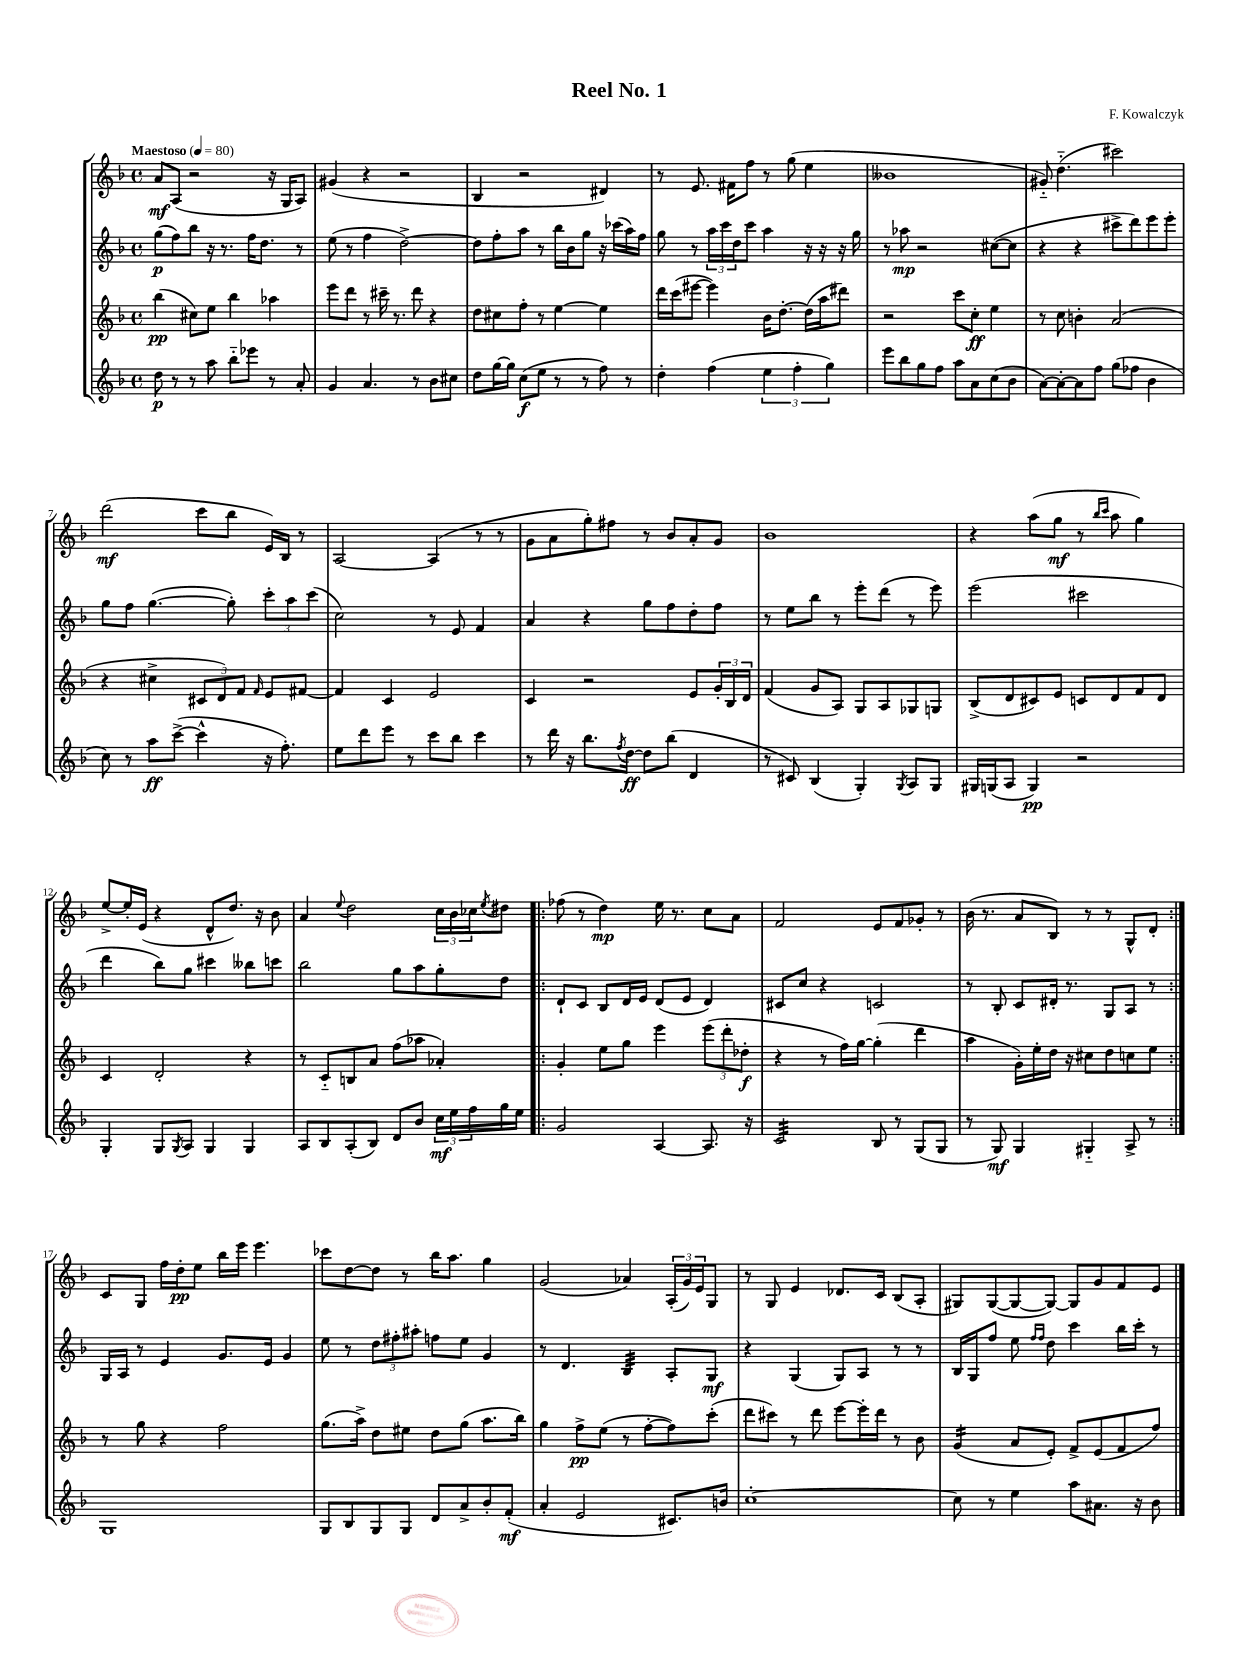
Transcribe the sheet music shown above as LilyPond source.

\header { title = "Reel No. 1" composer = "F. Kowalczyk" }
<<
\new StaffGroup <<
\new Staff = "s0" {
    \clef treble \key f \major \defaultTimeSignature \time 4/4 \tempo "Maestoso" 4 = 80
    a'8\mf a8( r2 r16 g16 a8) |
    gis'4( r4 r2 |
    bes4 r2 dis'4) |
    r8 e'8. fis'16 f''8 r8 g''8( e''4 |
    beses'1 |
    gis'8-_) d''4.-_( cis'''2) |
    d'''2\mf( c'''8 bes''8 e'16) bes16 r8 |
    a2~ a4( r8 r8 |
    g'8 a'8 g''8-.) fis''8 r8 bes'8 a'8-. g'8 |
    bes'1 |
    r4 a''8( g''8\mf r8 \grace { bes''16 c'''16 } a''8 g''4) |
    e''8~-> e''16-. e'16( r4 d'8-^ d''8.) r16 bes'8 |
    a'4 \appoggiatura { e''8 } d''2 \tuplet 3/2 { c''16 bes'16 ces''16 } \acciaccatura { e''8 } dis''8 |
    \repeat volta 2 { fes''8( r8 d''4\mp) e''16 r8. c''8 a'8 |
    f'2 e'8 f'8 ges'8-. r8 |
    bes'16( r8. a'8 bes8) r8 r8 g8-^ d'8-. | }
    c'8 g8 f''16 d''16-.\pp e''8 bes''16 e'''16 e'''4. |
    ces'''8 d''8~ d''8 r8 bes''16 a''8. g''4 |
    g'2( aes'4) \tuplet 3/2 { a16-.( g'16) e'16 } g8 |
    r8 g8 e'4 des'8. c'16 bes8( a8-. |
    gis8) gis8~( gis8~ gis8~) gis8 g'8 f'8 e'8 \bar "|." |
}
\new Staff = "s1" {
    \clef treble \key f \major \defaultTimeSignature \time 4/4
    g''8\p( f''8) bes''8 r16 r8. f''16 d''8. r8 |
    e''8( r8 f''4 d''2~->) |
    d''8 f''8-. a''8 r8 bes''16 bes'16 g''8 r16 ces'''16( a''16) f''16 |
    g''8 r8 \tuplet 3/2 { a''16 c'''16 d''16 } c'''8 a''4 r16 r16 r16 g''16 |
    r8 aes''8\mp r2 cis''8~( cis''8 |
    r4 r4 cis'''8-> d'''8) e'''8 e'''8-. |
    g''8 f''8 g''4.~( g''8-.) \tuplet 3/2 { c'''8-. a''8 c'''8( } |
    c''2) r8 e'8 f'4 |
    a'4 r4 g''8 f''8 d''8-. f''8 |
    r8 e''8 bes''8 r8 e'''8-. d'''8( r8 e'''8) |
    e'''2( cis'''2 |
    d'''4 bes''8) g''8 cis'''4 beses''8 c'''8 |
    bes''2 g''8 a''8 g''8-. d''8 |
    \repeat volta 2 { d'8-! c'8 bes8 d'16 e'16 d'8( e'8 d'4) |
    cis'8 c''8 r4 c'2 |
    r8 bes8-. c'8 dis'16-. r8. g8 a8 r8 | }
    g16 a16 r8 e'4 g'8. e'16 g'4 |
    e''8 r8 \tuplet 3/2 { d''8 fis''8-. ais''8-. } f''8 e''8 g'4 |
    r8 d'4. bes4:32 a8-. g8\mf |
    r4 g4( g8) a8 r8 r8 |
    bes16 g16 f''8 e''8 \grace { f''16 f''16 } d''8 c'''4 bes''16 c'''16-. r8 \bar "|." |
}
\new Staff = "s2" {
    \clef treble \key f \major \defaultTimeSignature \time 4/4
    bes''4\pp( cis''8) e''8 bes''4 aes''4 |
    e'''8 d'''8 r8 cis'''16-- r8. d'''8 r4 |
    d''8 cis''8 f''8-. r8 e''4~ e''4 |
    d'''16 c'''16( eis'''8~ eis'''4) bes'16 d''8.~-. d''16( a''16 dis'''8) |
    r2 c'''8 c''8-.\ff e''4 |
    r8 c''8 b'4-. a'2( |
    r4 cis''4-> \tuplet 3/2 { cis'8 d'8) f'8 } \grace { f'16 } e'8 fis'8~ |
    fis'4 c'4 e'2 |
    c'4 r2 e'8 \tuplet 3/2 { g'16-. bes16 d'16 } |
    f'4( g'8 a8) g8 a8 ges8 g8 |
    bes8->( d'8 cis'8) e'8 c'8 d'8 f'8 d'8 |
    c'4 d'2-. r4 |
    r8 c'8-_ b8 a'8 f''8( aes''8 aes'4-.) |
    \repeat volta 2 { g'4-. e''8 g''8 e'''4 \tuplet 3/2 { e'''8( d'''8-. des''8-.\f } |
    r4 r8 f''16) g''16~ g''4-.( d'''4 |
    a''4 g'16-.) e''16-. d''16 r16 cis''8 d''8 c''8 e''8 | }
    r8 g''8 r4 f''2 |
    g''8.( a''16->) d''8 eis''8 d''8 g''8( a''8. bes''16) |
    g''4 f''8->\pp e''8( r8 f''8~-. f''8) c'''8-.( |
    d'''8 cis'''8) r8 d'''8 e'''8~ e'''16-. d'''16 r8 bes'8 |
    g'4:16( a'8 e'8-.) f'8-> e'8( f'8 f''8) \bar "|." |
}
\new Staff = "s3" {
    \clef treble \key f \major \defaultTimeSignature \time 4/4
    d''8\p r8 r8 a''8 bes''8-_ ees'''8 r8 a'8-. |
    g'4 a'4. r8 bes'8 cis''8 |
    d''8 g''16~ g''16 c''8\f( e''8 r8 r8 f''8) r8 |
    d''4-. f''4( \tuplet 3/2 { e''4 f''4-. g''4) } |
    e'''8 bes''8 g''8 f''8 a''8 a'8 c''8( bes'8 |
    a'8~) a'8~-. a'8 f''8 g''8( fes''8 bes'4 |
    c''8) r8 a''8\ff c'''8~->( c'''4-^ r16 f''8.-.) |
    e''8 d'''8 e'''8 r8 c'''8 bes''8 c'''4 |
    r8 d'''16 r16 bes''8. \acciaccatura { f''8 } d''16~\ff d''8 bes''8( d'4 |
    r8 cis'8) bes4( g4-.) \acciaccatura { g8 } a8 g8 |
    gis16 g16( a8 g4\pp) r2 |
    g4-. g8 \acciaccatura { g8 } a8 g4 g4 |
    a8 bes8 a8-.( bes8) d'8 bes'8 \tuplet 3/2 { c''16\mf e''16 f''16 } g''16 e''16 |
    \repeat volta 2 { g'2 a4~ a8. r16 |
    c'2:32 bes8 r8 g8( g8 |
    r8 g8\mf) g4 gis4-_ a8-> r8 | }
    g1 |
    g8 bes8 g8 g8 d'8 a'8-> bes'8-. f'8-.\mf( |
    a'4-. e'2 cis'8.) b'16 |
    c''1~-. |
    c''8 r8 e''4 a''8 ais'8. r16 bes'8 \bar "|." |
}
>>
>>
